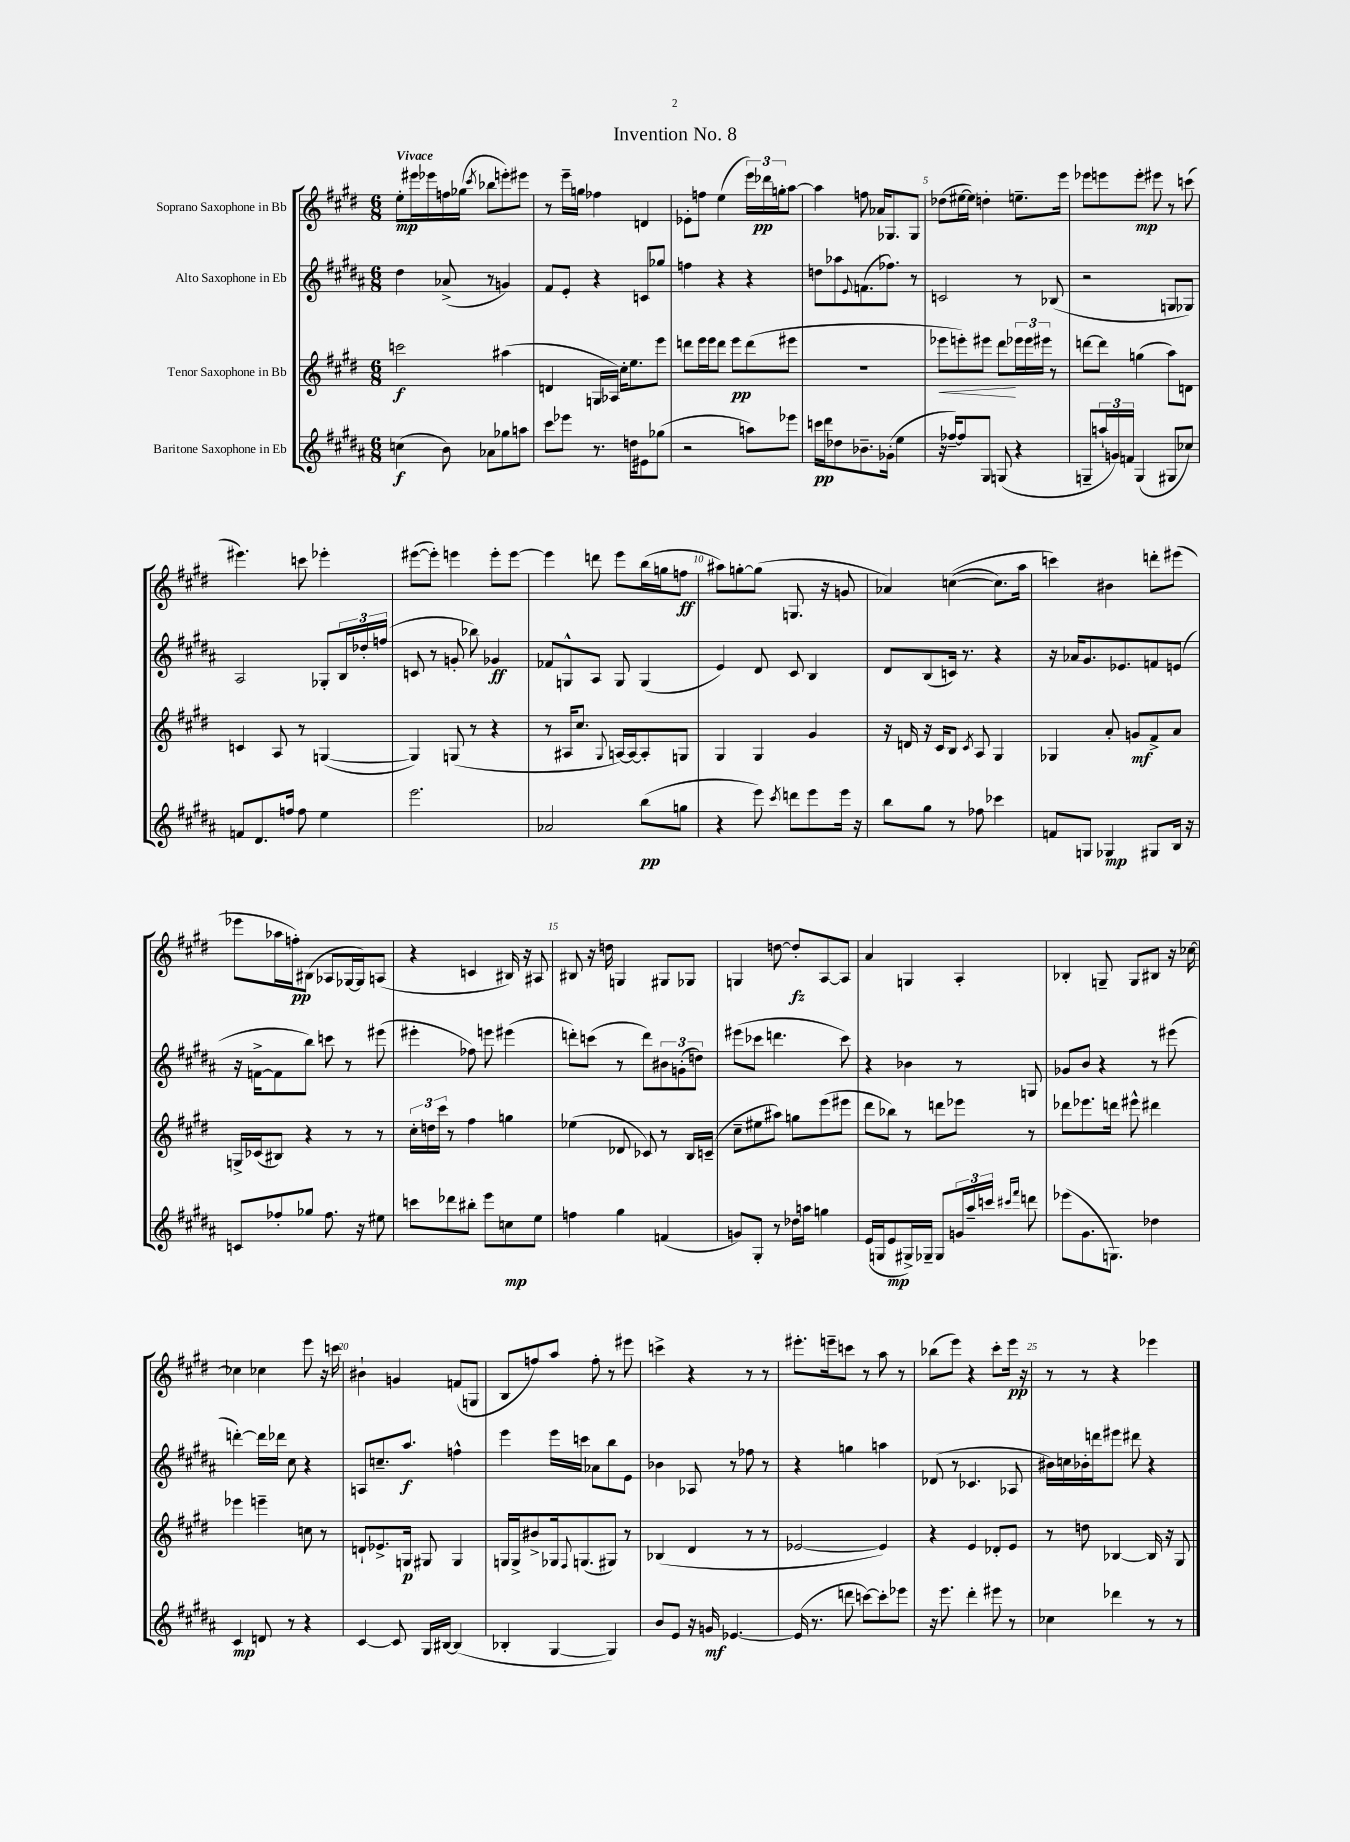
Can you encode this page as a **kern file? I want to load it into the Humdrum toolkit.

**kern	**dynam	**kern	**dynam	**kern	**dynam	**kern	**dynam
*part4	*part4	*part3	*part3	*part2	*part2	*part1	*part1
*staff4	*staff4	*staff3	*staff3	*staff2	*staff2	*staff1	*staff1
*I"Baritone Saxophone in Eb	*	*I"Tenor Saxophone in Bb	*	*I"Alto Saxophone in Eb	*	*I"Soprano Saxophone in Bb	*
*clefG2	*	*clefG2	*	*clefG2	*	*clefG2	*
*k[f#c#g#d#a#]	*	*k[f#c#g#d#]	*	*k[f#c#g#d#a#]	*	*k[f#c#g#d#]	*
*M6/8	*	*M6/8	*	*M6/8	*	*M6/8	*
=1	=1	=1	=1	=1	=1	=1	=1
!	!	!	!	!	!	!LO:TX:a:B:t=Vivace	!
(4ccn\	f	2cccn\	f	4dd#\	.	8ee'\L	mp
.	.	.	.	.	.	16eee#X\L	.
.	.	.	.	.	.	16eee-X\	.
8b\)	.	.	.	(8a-X^/	.	16ffn\	.
.	.	.	.	.	.	(16gg-X\JJ	.
.	.	.	.	.	.	8qccc#/	.
8a-X\L	.	.	.	8r	.	8bb-X\L	.
8gg-X\	.	(4aa#X\	.	4gn/)	.	8eeen'\)	.
8aan\J	.	.	.	.	.	8eee#X\J	.
=2	=2	=2	=2	=2	=2	=2	=2
8ccc#\L	.	4dn/	.	8f#/L	.	8r	.
8eee-X\J	.	.	.	8e'/J	.	16eee~\LL	.
.	.	.	.	.	.	16ggn\JJ	.
8.r	.	16Gn/LL	.	4r	.	4ff-X\	.
.	.	16A-X/JJ)	.	.	.	.	.
.	.	16cc#'\KL	.	.	.	.	.
16ddn\KL	.	8.ee\	.	.	.	.	.
8e#X\	.	.	.	8cn/L	.	4dn/	.
(8gg-X\J	.	8eee\J	.	8gg-X/J	.	.	.
=3	=3	=3	=3	=3	=3	=3	=3
2r	.	8dddn\L	.	4ffn\	.	8e-X'\L	.
.	.	16eee\L	.	.	.	8ffn\J	.
.	.	16eee\J	.	.	.	.	.
.	.	8ddd\J	.	4r	.	(4ee\	.
.	.	8eee\L	pp	.	.	.	.
8aan\L)	.	(8ddd\	.	4r	.	24eee\LL)	.
.	.	.	.	.	.	24ddd-X\	pp
.	.	.	.	.	.	24ggn'\J	.
8eee-X\J	.	8eee#X\J	.	.	.	[8aa\J	.
=4	=4	=4	=4	=4	=4	=4	=4
16cccn\LL	pp	2.r	.	8ddn\L	.	4aa\]	.
16ddd#\J	.	.	.	.	.	.	.
8dd-X\	.	.	.	8aa-X\	.	.	.
.	.	.	.	8qqe/	.	.	.
8.b-X~\	.	.	.	(8.fn\	.	8ffn\	.
.	.	.	.	.	.	16a-X/KL	.
(16g-X'\Jk	.	.	.	8.ff-X\J)	.	8.G-X/	.
4ee\	.	.	.	.	.	.	.
.	.	.	.	8r	.	8G-/J	.
=5	=5	=5	=5	=5	=5	=5	=5
!	!	!	!LO:HP:b	!	!	!	!
16r	.	8eee-X\L	<	2cn/	.	(8dd-X\L	.
[16ff-X~/KL)	.	.	.	.	.	.	.
8ff-/]	.	8eeen'\)	.	.	.	[16ee#X\L	.
.	.	.	.	.	.	16ee#\JJ])	.
8G#/J	.	8eee#X\J	.	.	.	4ddn'\	.
(8Gn/	.	8ddd#\L	.	.	.	.	.
4r	.	24eee-X\L	[	8r	.	8.een~\L	.
.	.	24eee-\	.	.	.	.	.
.	.	24eee#X\JJ	.	.	.	.	.
.	.	8r	.	(8B-X/	.	.	.
.	.	.	.	.	.	16eee\Jk	.
=6	=6	=6	=6	=6	=6	=6	=6
8Gn~/L	.	[8dddn\L	.	2r	.	8eee-X\L	.
24aan`/L	.	8ddd\J]	.	.	.	8eeen\	.
24gn/)	.	.	.	.	.	.	.
24fn/JJ	.	.	.	.	.	.	.
(4G/	.	(4ggn\	.	.	.	8eee'\J	mp
.	.	.	.	.	.	8eee#X\	.
8G#X/L	.	8aa\L)	.	8Gn/L	.	8r	.
8cc-X/J)	.	8dn\J	.	8G-X/J)	.	(8cccn\	.
!!LO:LB:g=z
=7	=7	=7	=7	=7	=7	=7	=7
8fn/L	.	4cn/	.	2A#/	.	4.eee#X\)	.
8.d#/	.	.	.	.	.	.	.
.	.	8A/	.	.	.	.	.
16ffn/Jk	.	.	.	.	.	.	.
8ff\	.	8r	.	.	.	8cccn\	.
4ee\	.	([4Gn/	.	8G-X'/L	.	4eee-X'\	.
.	.	.	.	24B/L	.	.	.
.	.	.	.	24dd-X'/	.	.	.
.	.	.	.	(24ffn/JJ	.	.	.
=8	=8	=8	=8	=8	=8	=8	=8
2.eee\	.	4G/])	.	8cn/	.	([8eee#X\L	.
.	.	.	.	8r	.	8eee#'\J])	.
.	.	(8Gn/	.	8gn'/	.	4eeen\	.
.	.	8r	.	8bb-X\)	.	.	.
.	.	4r	.	4g-X/	ff	8eee'\L	.
.	.	.	.	.	.	[8eee\J	.
=9	=9	=9	=9	=9	=9	=9	=9
2a-X/	.	8r	.	8f-X/L	.	4eee\]	.
.	.	16A#X/KL	.	8Gn^^/	.	.	.
.	.	8.cc#/J	.	.	.	.	.
.	.	.	.	8A#/J	.	8dddn\	.
.	.	8qqG#/	.	.	.	.	.
.	.	[16An/LL)	.	8G/	.	8eee\L	.
.	.	16A/J_	.	.	.	.	.
(8bb\L	pp	8A'/]	.	(4G/	.	(16bb\L	.
.	.	.	.	.	.	16ggn\J	.
8ggn\J	.	8Gn/J	.	.	.	8ffn\J	ff
=10	=10	=10	=10	=10	=10	=10	=10
4r	.	4G#/	.	4e/)	.	8aa#X\L)	.
.	.	.	.	.	.	[8ggn'\	.
8eee\)	.	4G#/	.	8d#/	.	(8gg\J]	.
8qccc#/	.	.	.	.	.	.	.
8dddn\L	.	.	.	8c#/	.	8.Gn/	.
8eee\	.	4g#/	.	4B/	.	.	.
.	.	.	.	.	.	16r	.
16eee\Jk	.	.	.	.	.	8gn/	.
16r	.	.	.	.	.	.	.
=11	=11	=11	=11	=11	=11	=11	=11
8bb\L	.	16r	.	8d#/L	.	4a-X/)	.
.	.	16dn/	.	.	.	.	.
8gg#\J	.	16r	.	(8B/	.	.	.
.	.	16c#/KL	.	.	.	.	.
8r	.	8B/J	.	16cn/Jk)	.	(([4ccn\	.
.	.	.	.	8.r	.	.	.
.	.	8qc#/	.	.	.	.	.
8ff-X\	.	8A/	.	.	.	.	.
4ccc-X\	.	4G#/	.	4r	.	8.cc\L])	.
.	.	.	.	.	.	16aa\Jk	.
=12	=12	=12	=12	=12	=12	=12	=12
8fn/L	.	4G-X/	.	16r	.	4cccn\)	.
.	.	.	.	16a-X/KL	.	.	.
8Gn/J	.	.	.	8.g#/	.	.	.
4G-X/	mp	8a'/	.	.	.	4b#X\	.
.	.	.	.	8.e-X/	.	.	.
.	.	8gn/L	mf	.	.	.	.
8G#X/L	.	8f#^/	.	8fn/	.	8dddn'\L	.
16B/Jk	.	8a/J	.	(8en/J	.	(8eee#X\J	.
16r	.	.	.	.	.	.	.
!!LO:LB:g=z
=13	=13	=13	=13	=13	=13	=13	=13
8cn/L	.	16Gn^/LL	.	16r	.	8eee-X\L	.
.	.	(16c-X/J	.	[16fn^\KL	.	.	.
8ff-X'/	.	8B#X/J)	.	8f\]	.	16aa-X\L	.
.	.	.	.	.	.	16ffn'\J)	pp
8gg-X/J	.	4r	.	8bb\J)	.	(8B#X\J	.
8.ff-\	.	.	.	8cccn\	.	8A-X/L	.
.	.	8r	.	8r	.	[16G-X/L	.
16r	.	.	.	.	.	16G-/J])	.
8ee#X\	.	8r	.	(8eee#X\	.	(8An/J	.
=14	=14	=14	=14	=14	=14	=14	=14
8cccn\L	.	24cc#'\LL	.	4eee#X'\	.	4r	.
.	.	24ddn\	.	.	.	.	.
.	.	24ccc#\JJ	.	.	.	.	.
8ddd-X\	.	8r	.	.	.	.	.
8bb#X'\J	.	4ff#\	.	8ff-X\)	.	4cn/	.
8eee\L	.	.	.	8eeen\	.	.	.
8ccn\	mp	4ggn\	.	(4eee#X\	.	16B#X/)	.
.	.	.	.	.	.	16r	.
8ee\J	.	.	.	.	.	8A#X/	.
=15	=15	=15	=15	=15	=15	=15	=15
4ffn\	.	(4ee-X\	.	8dddn'\L)	.	8B#X/	.
.	.	.	.	(8cccn\J	.	16r	.
.	.	.	.	.	.	16ddn\	.
4gg#\	.	8d-X/	.	8r	.	4Gn/	.
.	.	8c-X/)	.	8ddd\L)	.	.	.
(4fn/	.	8r	.	12b#X\	.	8G#X/L	.
.	.	.	.	(12gn'\	.	.	.
.	.	16B/LL	.	.	.	8G-X/J	.
.	.	.	.	12ddn\J)	.	.	.
.	.	(16cn~/JJ	.	.	.	.	.
=16	=16	=16	=16	=16	=16	=16	=16
8gn/L)	.	8cc#~\L	.	(8eee#X\L	.	4Gn/	.
8G#'/J	.	8ee#X\	.	8ccc-X\J	.	.	.
8r	.	8aa#X\J)	.	4.dddn\	.	[8ddn\	.
16dd-X\LL	.	8ggn\L	.	.	.	8dd'/L]	fz
16aan\JJ	.	.	.	.	.	.	.
4ggn\	.	(8eee\	.	.	.	[8A/	.
.	.	8eee#X\J	.	8ccc-\)	.	8A/J]	.
=17	=17	=17	=17	=17	=17	=17	=17
(16e/LL	.	8ddd#\L	.	4r	.	4a/	.
16Gn/J	.	.	.	.	.	.	.
8e/	mp	8bb-X\J)	.	.	.	.	.
16G#X^/L)	.	8r	.	4b-X\	.	4Gn/	.
16G-X~/JJ	.	.	.	.	.	.	.
8G-/L	.	8dddn\L	.	.	.	.	.
24gn/L	.	8eee-X\J	.	8r	.	4A'/	.
24aa#~/	.	.	.	.	.	.	.
24cccn/JJ	.	.	.	.	.	.	.
16qqccc#X/LL	.	.	.	.	.	.	.
16qqfff#/JJ	.	.	.	.	.	.	.
8dddn\	.	8r	.	8Gn/	.	.	.
=18	=18	=18	=18	=18	=18	=18	=18
(8eee-X\L	.	8ddd-X\L	.	8g-X/L	.	4B-X'/	.
8.g#\	.	8.eee-X\	.	8b/J	.	.	.
.	.	.	.	4r	.	8Gn~/	.
8.Gn\J)	.	16dddn\Jk	.	.	.	.	.
.	.	8eee#X^^\	.	.	.	8G/L	.
4dd-X\	.	4ddd#X\	.	8r	.	8B#X/J	.
.	.	.	.	(8eee#X\	.	16r	.
.	.	.	.	.	.	[16cc-X\	.
!!LO:LB:g=z
=19	=19	=19	=19	=19	=19	=19	=19
4c#/	mp	4eee-X\	.	[4dddn'\)	.	4cc-X\]	.
8dn/	.	4eeen~\	.	16ddd\LL]	.	4cc-X\	.
.	.	.	.	16ddd-X\JJ	.	.	.
8r	.	.	.	8cc#\	.	.	.
4r	.	8ccn\	.	4r	.	8eee\	.
.	.	8r	.	.	.	16r	.
.	.	.	.	.	.	16cccn\	.
=20	=20	=20	=20	=20	=20	=20	=20
[4c#/	.	8dn`/L	.	8An/L	.	4b#X`\	.
.	.	8.e-X^/	.	8.ccn~/	.	.	.
8c#/]	.	.	.	.	.	4gn/	.
.	.	16Gn/Jk	p	8.aa#/J	f	.	.
16G#/LL	.	8G#X/	.	.	.	.	.
[16B#X/JJ	.	.	.	.	.	.	.
(4B#/]	.	4G#/	.	4ffn^^\	.	(8fn/L	.
.	.	.	.	.	.	8Gn/J	.
=21	=21	=21	=21	=21	=21	=21	=21
4B-X'/	.	16Gn/LL	.	4eee\	.	8B/L	.
.	.	16G^/J	.	.	.	.	.
.	.	8b#X^/	.	.	.	8ffn/)	.
[4G#/	.	16G-X/k	.	16eee\LL	.	8aa/J	.
.	.	8qqF#/	.	.	.	.	.
.	.	(8.Gn/	.	16cccn\JJ	.	.	.
.	.	.	.	8a-X\L	.	8ff'\	.
4G#/])	.	8G#X/J)	.	8bb\	.	8r	.
.	.	8r	.	8e\J	.	8eee#X\	.
=22	=22	=22	=22	=22	=22	=22	=22
8b/L	.	(4B-X/	.	4b-X\	.	4cccn^\	.
8e/J	.	.	.	.	.	.	.
16r	.	4d#/	.	8A-X/	.	4r	.
16gn/	mf	.	.	.	.	.	.
[4.e-X/	.	.	.	8r	.	.	.
.	.	8r	.	8ff-X\	.	8r	.
.	.	8r	.	8r	.	8r	.
=23	=23	=23	=23	=23	=23	=23	=23
(16e-/]	.	[2e-X/	.	4r	.	8.eee#X'\L	.
8.r	.	.	.	.	.	.	.
.	.	.	.	.	.	16eeen~\k	.
8dddn\	.	.	.	4ggn\	.	8cccn\J	.
[8cccn\L)	.	.	.	.	.	8r	.
8ccc'\]	.	4e-/])	.	4aan\	.	8aa\	.
8eee-X\J	.	.	.	.	.	8r	.
=24	=24	=24	=24	=24	=24	=24	=24
16r	.	4r	.	(8d-X/	.	(8bb-X\L	.
8.eee\	.	.	.	.	.	.	.
.	.	.	.	8r	.	8eee\J)	.
4ddd#'\	.	4e/	.	4.c-X/	.	4r	.
8eee#X\	.	8d-X'/L	.	.	.	8ccc#'\L	.
8r	.	8e/J	.	8A-X/	.	16eee\Jk	pp
.	.	.	.	.	.	16r	.
=25	=25	=25	=25	=25	=25	=25	=25
4cc-X\	.	8r	.	16b#X\LL)	.	8r	.
.	.	.	.	16ccn\	.	.	.
.	.	8ddn\	.	16b-X'\	.	8r	.
.	.	.	.	16dddn\J	.	.	.
4ddd-X\	.	[4B-X/	.	8eee#X\J	.	4r	.
.	.	.	.	8ddd#X\	.	.	.
8r	.	16B-/]	.	4r	.	4eee-X\	.
.	.	16r	.	.	.	.	.
8r	.	8G#/	.	.	.	.	.
==	==	==	==	==	==	==	==
*-	*-	*-	*-	*-	*-	*-	*-
